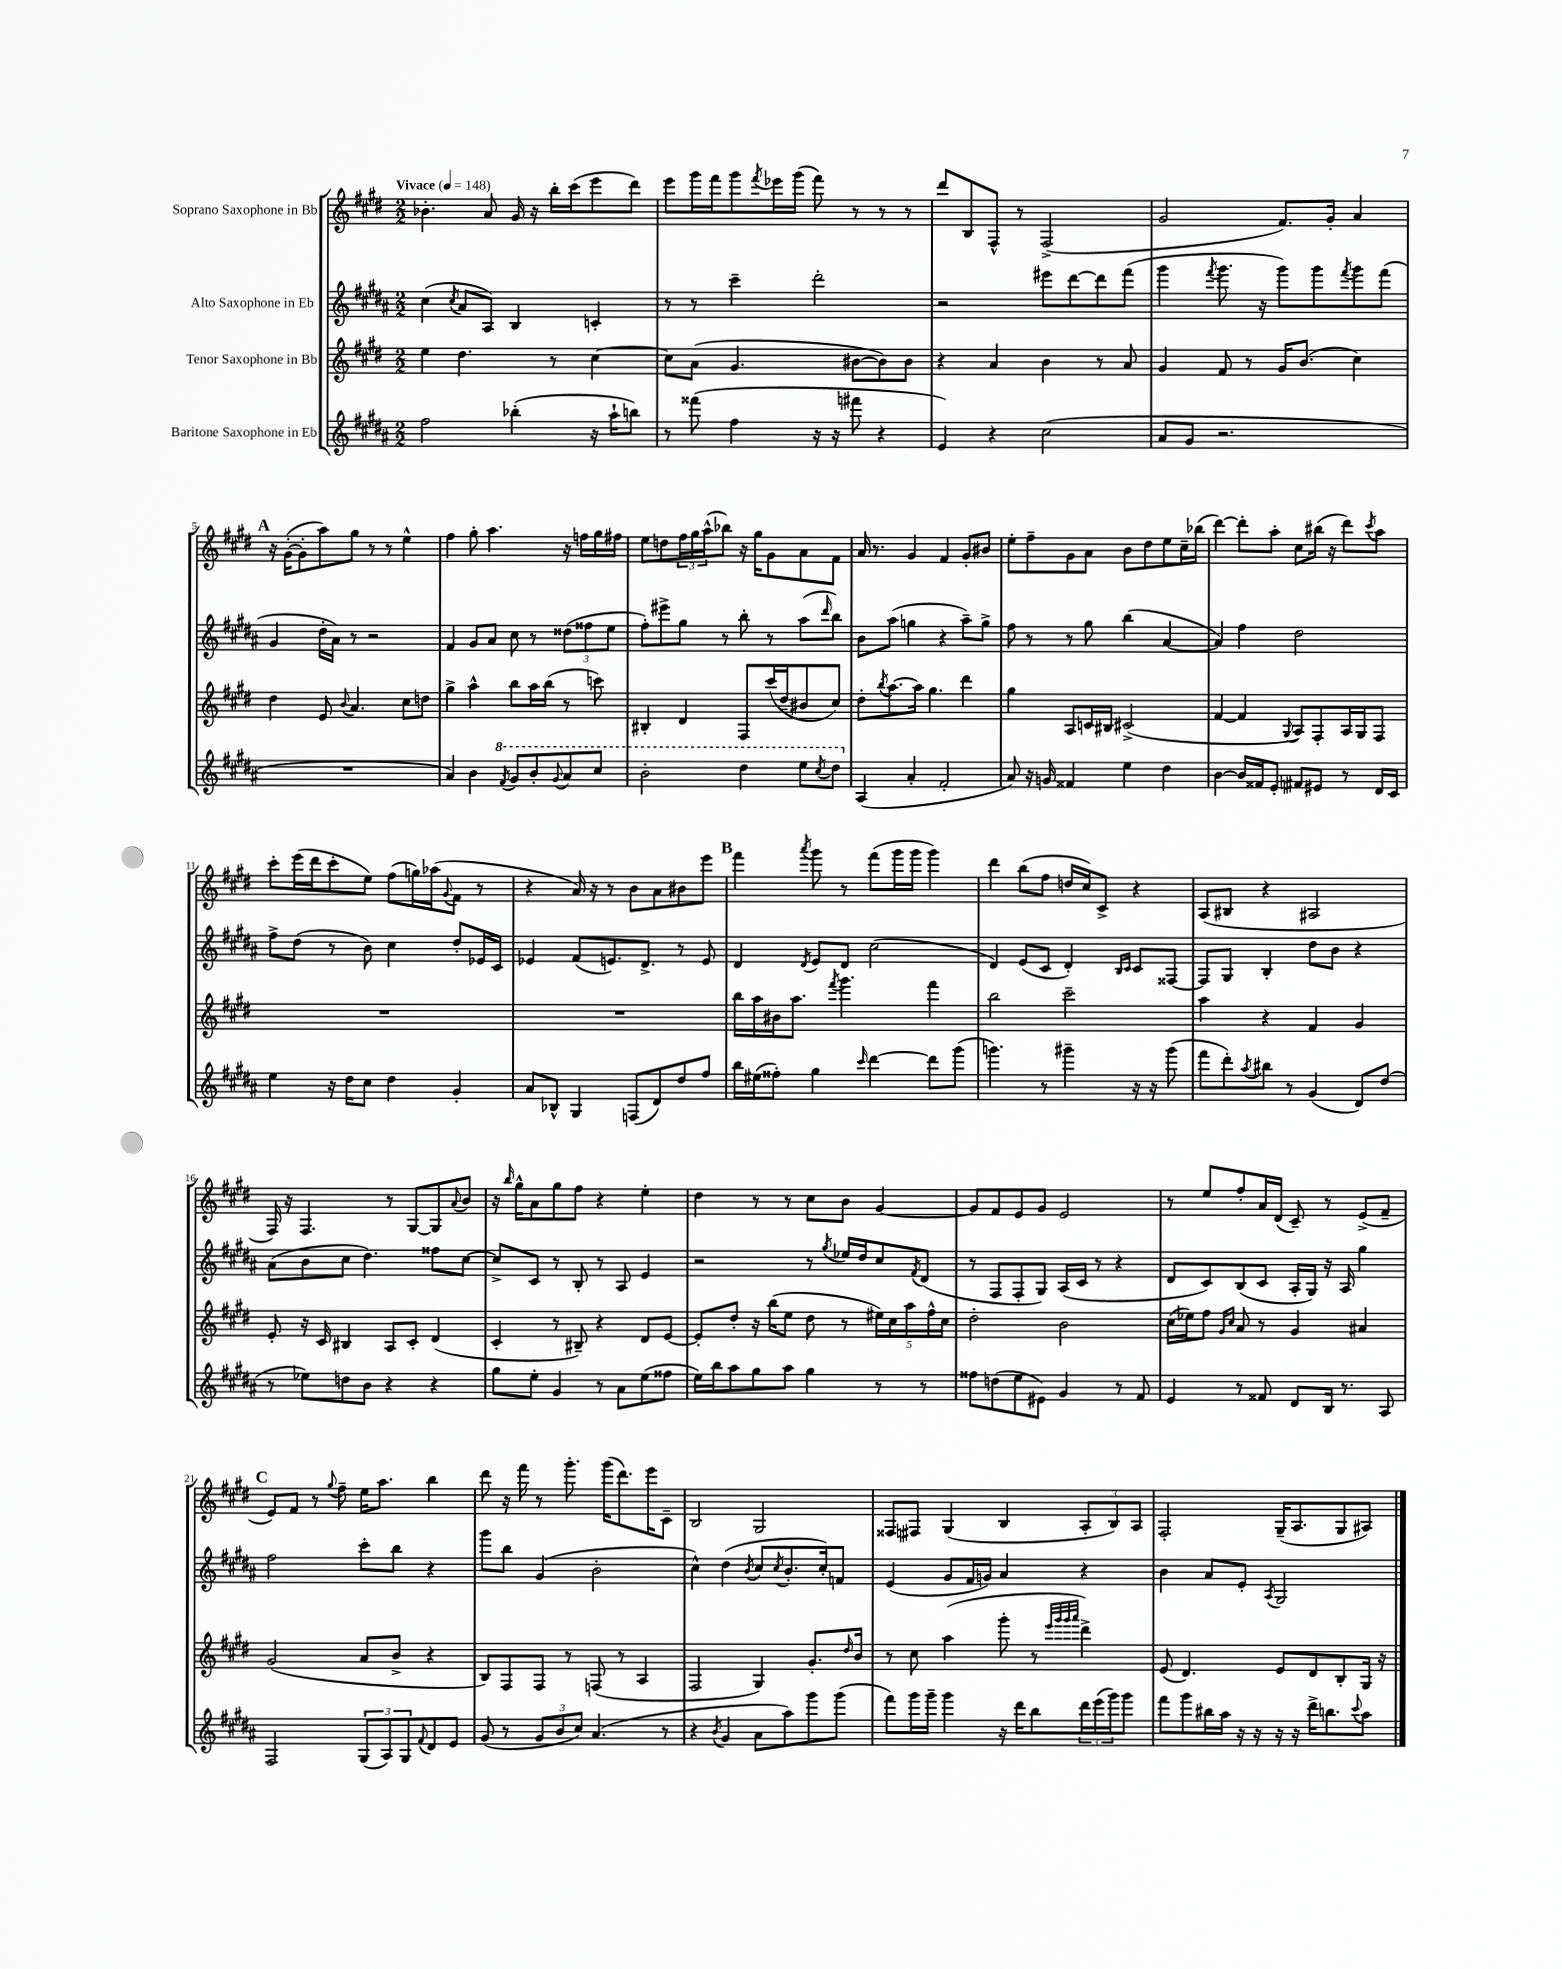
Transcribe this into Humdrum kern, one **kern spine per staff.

**kern	**kern	**kern	**kern
*staff4	*staff3	*staff2	*staff1
*clefG2	*clefG2	*clefG2	*clefG2
*k[f#c#g#d#a#]	*k[f#c#g#d#]	*k[f#c#g#d#a#]	*k[f#c#g#d#]
*M2/2	*M2/2	*M2/2	*M2/2
*MM148	*MM148	*MM148	*MM148
2ff#	4ee	(4cc#	4.b-'
.	.	8qcc#	.
.	4.dd#	8a#	.
.	.	8A#)	8a
(4bb-'	.	4B	16g#
.	.	.	16r
.	8r	.	16bb'
.	.	.	(16ccc#
16r	[4cc#	4c'	8eee
16aa#`	.	.	.
8bb)	.	.	8ddd#)
=	=	=	=
8r	8cc#]	8r	8eee
(8fff##	(8a	8r	16ggg#
.	.	.	16fff#
4ff#	4.g#	4ccc#~	8ggg#
.	.	.	8qfff#
.	.	.	16eee-
.	.	.	(16ggg#
16r	.	2ddd#'	8fff#)
16r	.	.	.
8fff#	[8b#	.	8r
4r	8b#])	.	8r
.	8b#	.	8r
=	=	=	=
4e)	4r	2r	8ddd#
.	.	.	8B
4r	4a	.	8F#^^
.	.	.	8r
(2cc#	4b	8eee#	(2F#^
.	.	[8ddd#	.
.	8r	8ddd#]	.
.	8a	(8fff#	.
=	=	=	=
8a#	4g#	4ggg#	2g#
8g#	.	.	.
.	.	8qfff#	.
2.r	8f#	8.ggg#	.
.	8r	.	.
.	.	16r	.
.	16g#	8ggg#)	8.f#)
.	(8.b	.	.
.	.	8ggg#	.
.	.	.	16g#'
.	.	8qfff#	.
.	4cc#)	8ggg#	4a
.	.	(8fff#	.
=	=	=	=
1r	4dd#	4g#	16r
.	.	.	([16g#'
.	.	.	8g#']
.	8e	16dd#'	8aa)
.	.	16a#)	.
.	8qqb	.	.
.	4.a	8r	8gg#
.	.	2r	8r
.	.	.	8r
.	8cc#	.	4ee^^
.	8dd	.	.
=	=	=	=
4a#)	4gg#^	4f#	4ff#
4b	4aa^^	8g#	8gg#'
.	.	8a#	4.aa
8qff#	.	.	.
8gg#	8bb	8cc#	.
8bb'	16aa	8r	.
.	(16bb	.	.
8qqgg#	.	.	.
8aa#	8r	(12dd##	16r
.	.	.	16ff
.	.	12ff##	.
8ccc#	8ccc)	.	16gg#
.	.	12ee	.
.	.	.	16ff#
=	=	=	=
2bb'	4B#'	8ff#')	8ee
.	.	8eee#^	8dd
.	4d#	8gg#	24ff#
.	.	.	24gg#
.	.	.	(24aa^^
.	.	8r	8bb-)
4ddd#	8F#	8bb'	16r
.	.	.	16gg#
.	(16ccc#	8r	8g#
.	16dd#~	.	.
8eee	8b#	(8aa#	8a
8qccc#	.	16qqddd#	.
8ddd#	8cc#)	8bb)	8f#
=	=	=	=
(4A#	8dd#'	8b	16a
.	.	.	8.r
.	8qbb	.	.
.	[8.aa	(8aa#	.
4a#'	.	4gg	4g#
.	16aa]	.	.
.	4.gg#	.	.
2f#'	.	4r	4f#
.	4ddd#	8aa#~)	8g#'
.	.	8gg^	8b#
=	=	=	=
8a#)	4gg#	8ff#	8ee'
16r	.	8r	8ff#~
16g	.	.	.
4f##	8A	8r	8g#
.	16c	8gg#	8a
.	16B#	.	.
4ee	(2c#^	(4bb	8b
.	.	.	8dd#
4dd#	.	[4a#	8ee
.	.	.	16cc#~
.	.	.	(16bb-
=	=	=	=
[4b	[4f#	4a#])	[4ddd#)
16b]	4f#]	4ff#	8ddd#']
16f##	.	.	.
8e'	.	.	8aa'
.	8qqG#	.	.
8f#	8A)	2dd#	8cc#
8e#	8F#'	.	(16bb#
.	.	.	16r
8r	16A	.	8ddd#)
.	16G#	.	.
.	.	.	8qccc#
16d#	8F#	.	8aa
16c#	.	.	.
=	=	=	=
4ee	1r	8ff#^	8ccc#'
.	.	(8dd#	(16eee
.	.	.	16ddd#
16r	.	8r	8ccc#'
16dd#	.	.	.
8cc#	.	8b)	8ee)
4dd#	.	4cc#	(8ff#
.	.	.	16gg)
.	.	.	(16aa-
.	.	.	8qqg#
4g#'	.	8dd#'	8f#
.	.	16e-	8r
.	.	16c#	.
=	=	=	=
8a#	1r	4e-	4r
8B-^^	.	.	.
4G#	.	(8f#	16a)
.	.	.	16r
.	.	8.e)	8r
(8F	.	.	8b
.	.	8.d#^	.
8d#)	.	.	8a
8dd#	.	8r	8b#
8ff#	.	8e	8eee
=	=	=	=
16bb	16bb	4d#	4fff#
(16ee#	16aa	.	.
8ff##')	16b#	.	.
.	8.aa	.	.
.	.	8qd#	8qaaa
4gg#	.	8e	8ggg#
.	8qfff#	.	.
.	4.ggg#	8d#	8r
16qqccc#	.	.	.
[4ddd#	.	(2cc#	(8fff#
.	.	.	16ggg#
.	.	.	16ggg#
8ddd#]	4fff#	.	4ggg#)
(8ggg#	.	.	.
=	=	=	=
4.ggg)	2bb	4d#)	4ddd#
.	.	(8e	(8bb
8r	.	8c#	8ff#
4ggg#~	2ccc#~	4d#')	16dd
.	.	.	16cc#)
.	.	.	8c#^
.	.	16qqB	.
.	.	16qqc#	.
16r	.	8c#	4r
16r	.	.	.
(8ggg#	.	[8F##	.
=	=	=	=
8fff#	4aa	8F##]	(8A
8ddd#')	.	8G#	8B#
8qaa#	.	.	.
8bb#	4r	4B'	4r
8r	.	.	.
(4g#	4f#	8dd#	2A#
.	.	8b	.
8d#)	4g#	4r	.
(8dd#	.	.	.
=	=	=	=
8r	8e'	(8a#	16F#)
.	.	.	16r
8ee-)	16r	8b	4.F#
.	16c#	.	.
8dd	4B#	8cc#	.
8b	.	4.dd#)	.
4r	8A	.	8r
.	8c#'	.	[8G#
4r	(4d#	8ff##	8G#]
.	.	.	8qqa
.	.	[8cc#	8b
=	=	=	=
8gg#	4c#'	8cc#^]	16r
.	.	.	16qqbb
.	.	.	16gg#^^
8ee'	.	8c#	8a
4g#	8r	8r	8gg#
.	8B#~)	8B'	8ff#
8r	4r	8r	4r
8a#	.	8A#	.
(8ee	8d#	4e	4ee'
8ff##	[8e	.	.
=	=	=	=
16ee)	8e']	2r	4dd#
16bb	.	.	.
8aa#	8dd#'	.	.
8gg#	16r	.	8r
.	(16bb	.	.
8aa#	8ee	.	8r
4gg#	8dd#	8r	8cc#
.	.	8qgg#	.
.	8r	16ee-	8b
.	.	16dd#	.
8r	20ee#)	8cc#	[4g#
.	20cc#	.	.
.	20aa	.	.
.	.	8qf#	.
8r	.	(8d#	.
.	20ff#^^	.	.
.	20cc#	.	.
=	=	=	=
8ff##	2dd#'	8r	8g#]
(8dd	.	8F#	8f#
8ee	.	8F#'	8e
8e#)	.	8G#)	8g#
4g#	2b	(16A#	2e
.	.	16c#	.
.	.	8r	.
8r	.	4r	.
8f#	.	.	.
=	=	=	=
4e	(16cc#	8d#	8r
.	16ee-)	.	.
.	8ff#	8c#)	8ee
.	16qqg#	.	.
.	16qqcc#	.	.
8r	8a	(8B	8ff#'
8f##	8r	8c#	16a
.	.	.	(16d#
8d#	4g#	16A#'	8c#~)
.	.	16G#)	.
16B	.	16r	8r
8.r	.	16A#	.
.	4a#	4gg#	(8e^
8A#	.	.	8f#~
=	=	=	=
2F#	(2g#	2ff#	8e)
.	.	.	8f#
.	.	.	8r
.	.	.	8qqgg#
.	.	.	8ff#~
(12G#	8a	8ccc#'	16ee
.	.	.	8.aa
12A#)	.	.	.
.	8b^	8bb	.
12G#	.	.	.
8qqf#	.	.	.
8d#	4r	4r	4bb
8e	.	.	.
=	=	=	=
(8g#	8B)	8ggg#	8ddd#
8r	8F#	8bb	16r
.	.	.	16fff#
12g#	8F#	(4g#	8r
12b	.	.	.
.	8r	.	8.ggg#'
12cc#)	.	.	.
(4.a#	(8F	2b'	.
.	.	.	(16ggg#
.	8r	.	8.ddd#)
.	4A	.	.
.	.	.	16eee
8r	.	.	8c#~
=	=	=	=
4r	2F#	4cc#^^)	2B
8qb	.	.	.
4g#	.	(4dd#	.
.	.	8qb	.
8a#	4G#)	8cc#	2G#
.	.	8qcc#	.
8aa#)	.	8.b'	.
8ggg#	8.g#'	.	.
.	.	16cc#')	.
(8ggg#	.	8f	.
.	16qqdd#	.	.
.	16b	.	.
=	=	=	=
8fff#)	8r	(4e	8F##
16ggg#	8cc#	.	8F#
16ggg#~	.	.	.
4ggg#	(4aa	8g#	(4G#
.	.	16f#	.
.	.	16g)	.
16r	8ggg#'	4a#	4B
16ddd#	.	.	.
8bb	8r	.	.
.	32qqeee	.	.
.	32qqggg#	.	.
.	32qqggg#	.	.
.	32qqaaa	.	.
24ddd#	4ddd#^)	4r	12A'
(24eee	.	.	.
24ggg#)	.	.	12B)
8ggg#	.	.	.
.	.	.	12A
=	=	=	=
8fff#	(8e	4b	2F#'
8ggg#	4.d#)	.	.
16bb#	.	8a#	.
16aa#	.	.	.
16r	.	8e'	.
16r	.	.	.
.	.	8qA#	.
16r	8e	2G#	(16G#~
16r	.	.	8.A
16ddd#^	8d#	.	.
8.bb	.	.	.
.	8B'	.	8G#
8qqccc#	.	.	.
8aa#	16G#	.	8A#)
.	16r	.	.
==	==	==	==
*-	*-	*-	*-
